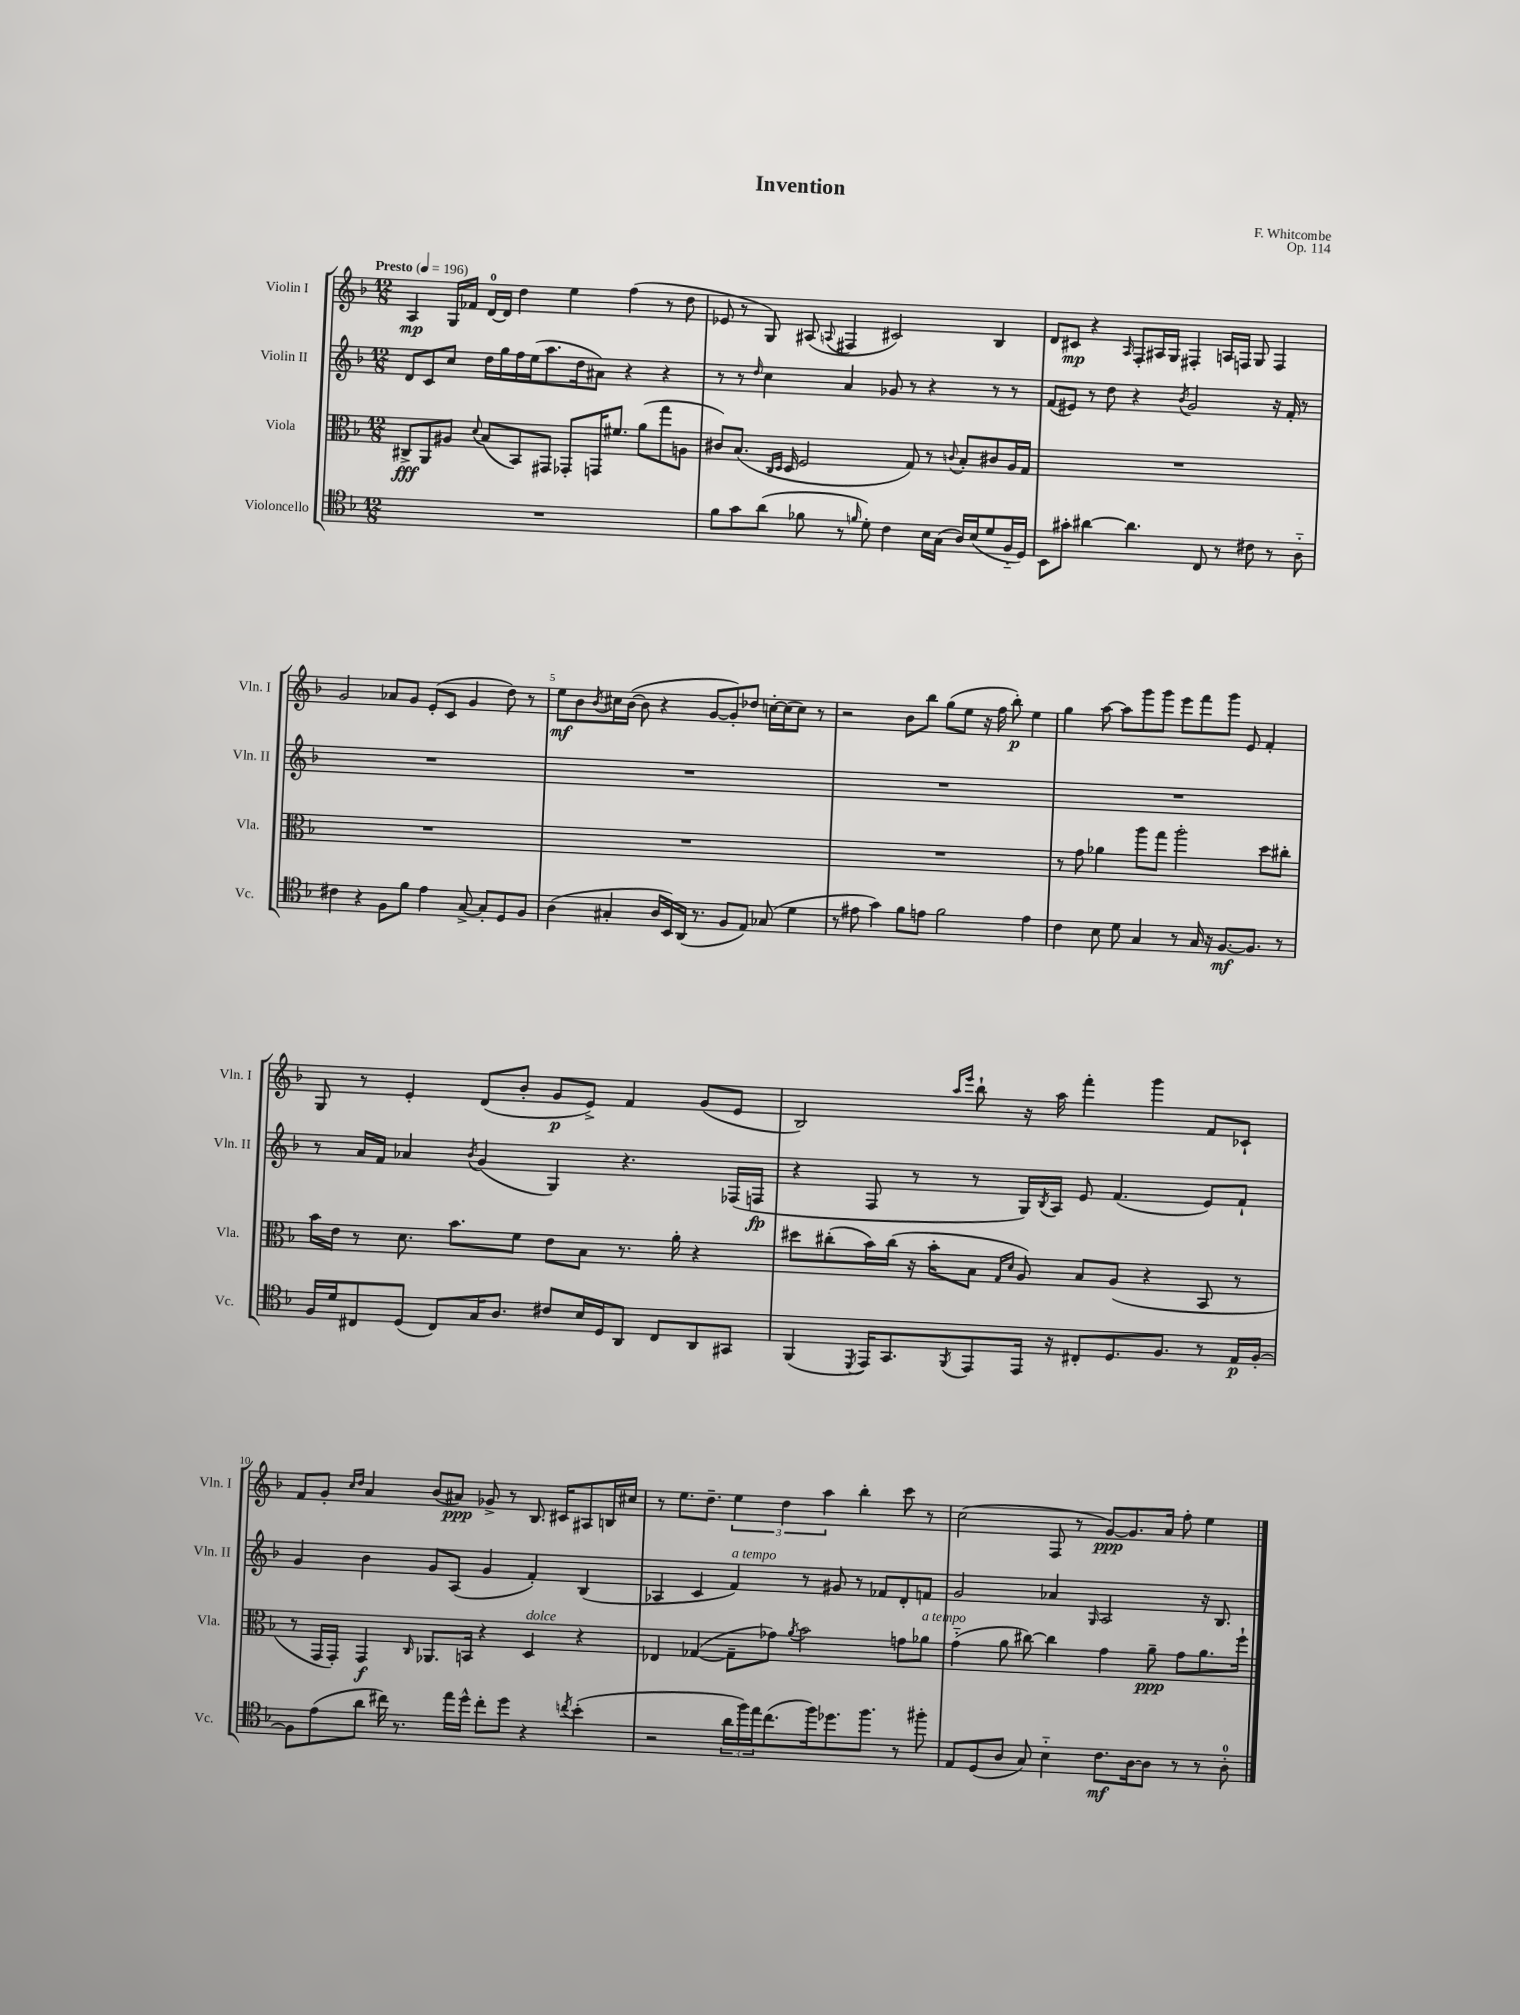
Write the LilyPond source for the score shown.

\header { title = "Invention" composer = "F. Whitcombe" opus = "Op. 114" }
<<
\new StaffGroup <<
\new Staff = "s0" \with { instrumentName = "Violin I" shortInstrumentName = "Vln. I" } {
    \clef treble \key f \major \numericTimeSignature \time 12/8 \tempo "Presto" 4 = 196
    a4\mp g16 fes'16 d'16-0~ d'16 d''4 e''4 f''4( r8 d''8 |
    ees'8 r8 g8) ais8( \appoggiatura { a8 } fis4 cis'2) bes4 |
    d'8 cis'8\mp r4 \grace { a16 } f8-. ais16 g16 fis4-. a16 f16 g8 f4 |
    g'2 aes'8 g'8 e'8-.( c'8 g'4 d''8) r8 |
    e''8\mf bes'8 \acciaccatura { bes'8 } cis''16 bes'16~( bes'8 r4 g'8~ g'8-.) des''8 c''16~-. c''16( c''8) r8 |
    r2 bes'8 bes''8 g''8( e''8 r16 f''16 bes''8-.\p) e''4 |
    g''4 a''8~ a''8 g'''8 g'''8 e'''8 f'''8 g'''8 e'8 f'4-. |
    g8 r8 e'4-. d'8( bes'8-. g'8\p e'8->) f'4 g'8( e'8 |
    bes2) \grace { a''16 e'''16 } bes''8-! r16 a''16 f'''4-. g'''4 f'8 ces'8-! |
    f'8 g'8-. \grace { c''16 d''16 } a'4 bes'8( ais'8\ppp) ges'8-> r8 bes8. cis'16 ais8 b16 cis''16 |
    r8 e''8. d''8.-- \tuplet 3/2 { e''4 d''4 a''4 } bes''4-. c'''8 r8 |
    c''2( f8 r8 g'8~\ppp) g'8. a'16 f''8-. e''4 \bar "|." |
}
\new Staff = "s1" \with { instrumentName = "Violin II" shortInstrumentName = "Vln. II" } {
    \clef treble \key f \major \numericTimeSignature \time 12/8
    d'8 c'8 c''8 d''16 g''16 f''16 e''16( a''8. d''16 ais'8) r4 r4 |
    r8 r8 \grace { d''16 } c''4 a'4 ges'8 r8 r4 r8 r8 |
    f'8( eis'8) r8 d''8 r4 \acciaccatura { bes'8 } g'2 r16 f'16-. r8 |
    R1. |
    R1. |
    R1. |
    R1. |
    r8 a'16 f'16 aes'4 \acciaccatura { bes'8 } g'4( g4) r4. fes16( f16\fp |
    r4 f8 r8 r8 g16) \acciaccatura { bes8 } a16 e'8 f'4.( e'8) f'8-! |
    g'4 bes'4 g'8 a8( g'4 f'4-.) bes4( |
    aes4 c'4 f'4^\markup { \italic "a tempo" }) r8 gis'8 r8 fes'8 d'8-. f'8 |
    g'2 aes'4 \grace { g16 } a2 r16 bes8. \bar "|." |
}
\new Staff = "s2" \with { instrumentName = "Viola" shortInstrumentName = "Vla." } {
    \clef alto \key f \major \numericTimeSignature \time 12/8
    cis8->\fff a,8 ais8 \appoggiatura { d'8 } bes8( bes,8) gis,8 ges,8-. g,16 fis'8. a'8( g''8 a8 |
    cis'8) bes8.( \grace { c16 d16 } d16 f2 g8) r8 \appoggiatura { c'8 } bes8-. cis'8 a16 g16 |
    R1. |
    R1. |
    R1. |
    R1. |
    r8 g'8 aes'4 a''8 g''8 a''2-. d''8 cis''8-. |
    bes'16 e'16 r8 d'8. bes'8. f'8 e'8 bes8 r8. a'16-. r4 |
    dis''8 cis''8-.( bes'16) cis''16( r16 bes'16-. bes8 \grace { g16 d'16 } a8) bes8 a8( r4 bes,8 r8 |
    r8 g,16 g,16-.) g,4\f \grace { c16 } aes,8. b,16 r4 d4^\markup { \italic "dolce" } r4 |
    ees4 ges4~( ges8-- ges'8) \acciaccatura { a'8 } bes'2 g'8 aes'8^\markup { \italic "a tempo" } |
    g'4-_( a'8 cis''8~) cis''4 g'4 a'8--\ppp g'8 a'8. f''16-! \bar "|." |
}
\new Staff = "s3" \with { instrumentName = "Violoncello" shortInstrumentName = "Vc." } {
    \clef tenor \key f \major \numericTimeSignature \time 12/8
    R1. |
    f'8 g'8 a'8( fes'8 r8 \grace { f'16 } d'8-.) c'4 bes16 g16( a16) bes16( d'8 f16-_ d16) |
    bes,8 gis'8-. ais'4~ ais'4. c8 r8 cis'8 r8 a8-_ |
    cis'4 r4 f8 f'8 e'4 g8~-> g8-. d8 f8 |
    a4( gis4-. a16 bes,16) a,16( r8. f8 e8) ges8( d'4 |
    r8 eis'8 g'4) f'8 e'8 f'2 e'4 |
    c'4 bes8 d'8 g4 r8 g16 r16 f8.~\mf f8. r8 |
    f16 d'16 cis8 d8( cis8) g16 a8. cis'8 bes16 d16 a,8 cis8 a,8 gis,8 |
    f,4( \acciaccatura { d,8 } e,16) g,8. \acciaccatura { f,8 } e,8 e,16 r16 cis8-. d8. f8. r8 e16\p f16~-. |
    f8 e'8( a'8 cis''16) r8. e''16 d''16-^ cis''8-. d''8 r4 \acciaccatura { c''8 } bes'4-.( |
    r2 \tuplet 3/2 { a'16 f''16) e''16 } c''8.( f''16) des''8. f''8. r8 fis''8-. |
    e8 d8( a8 g8) bes4-_ c'8.\mf a16~ a8 r8 r8 a8-0-. \bar "|." |
}
>>
>>
\layout { \context { \Score \override BarNumber.break-visibility = ##(#f #t #t) barNumberVisibility = #(every-nth-bar-number-visible 5) } }
